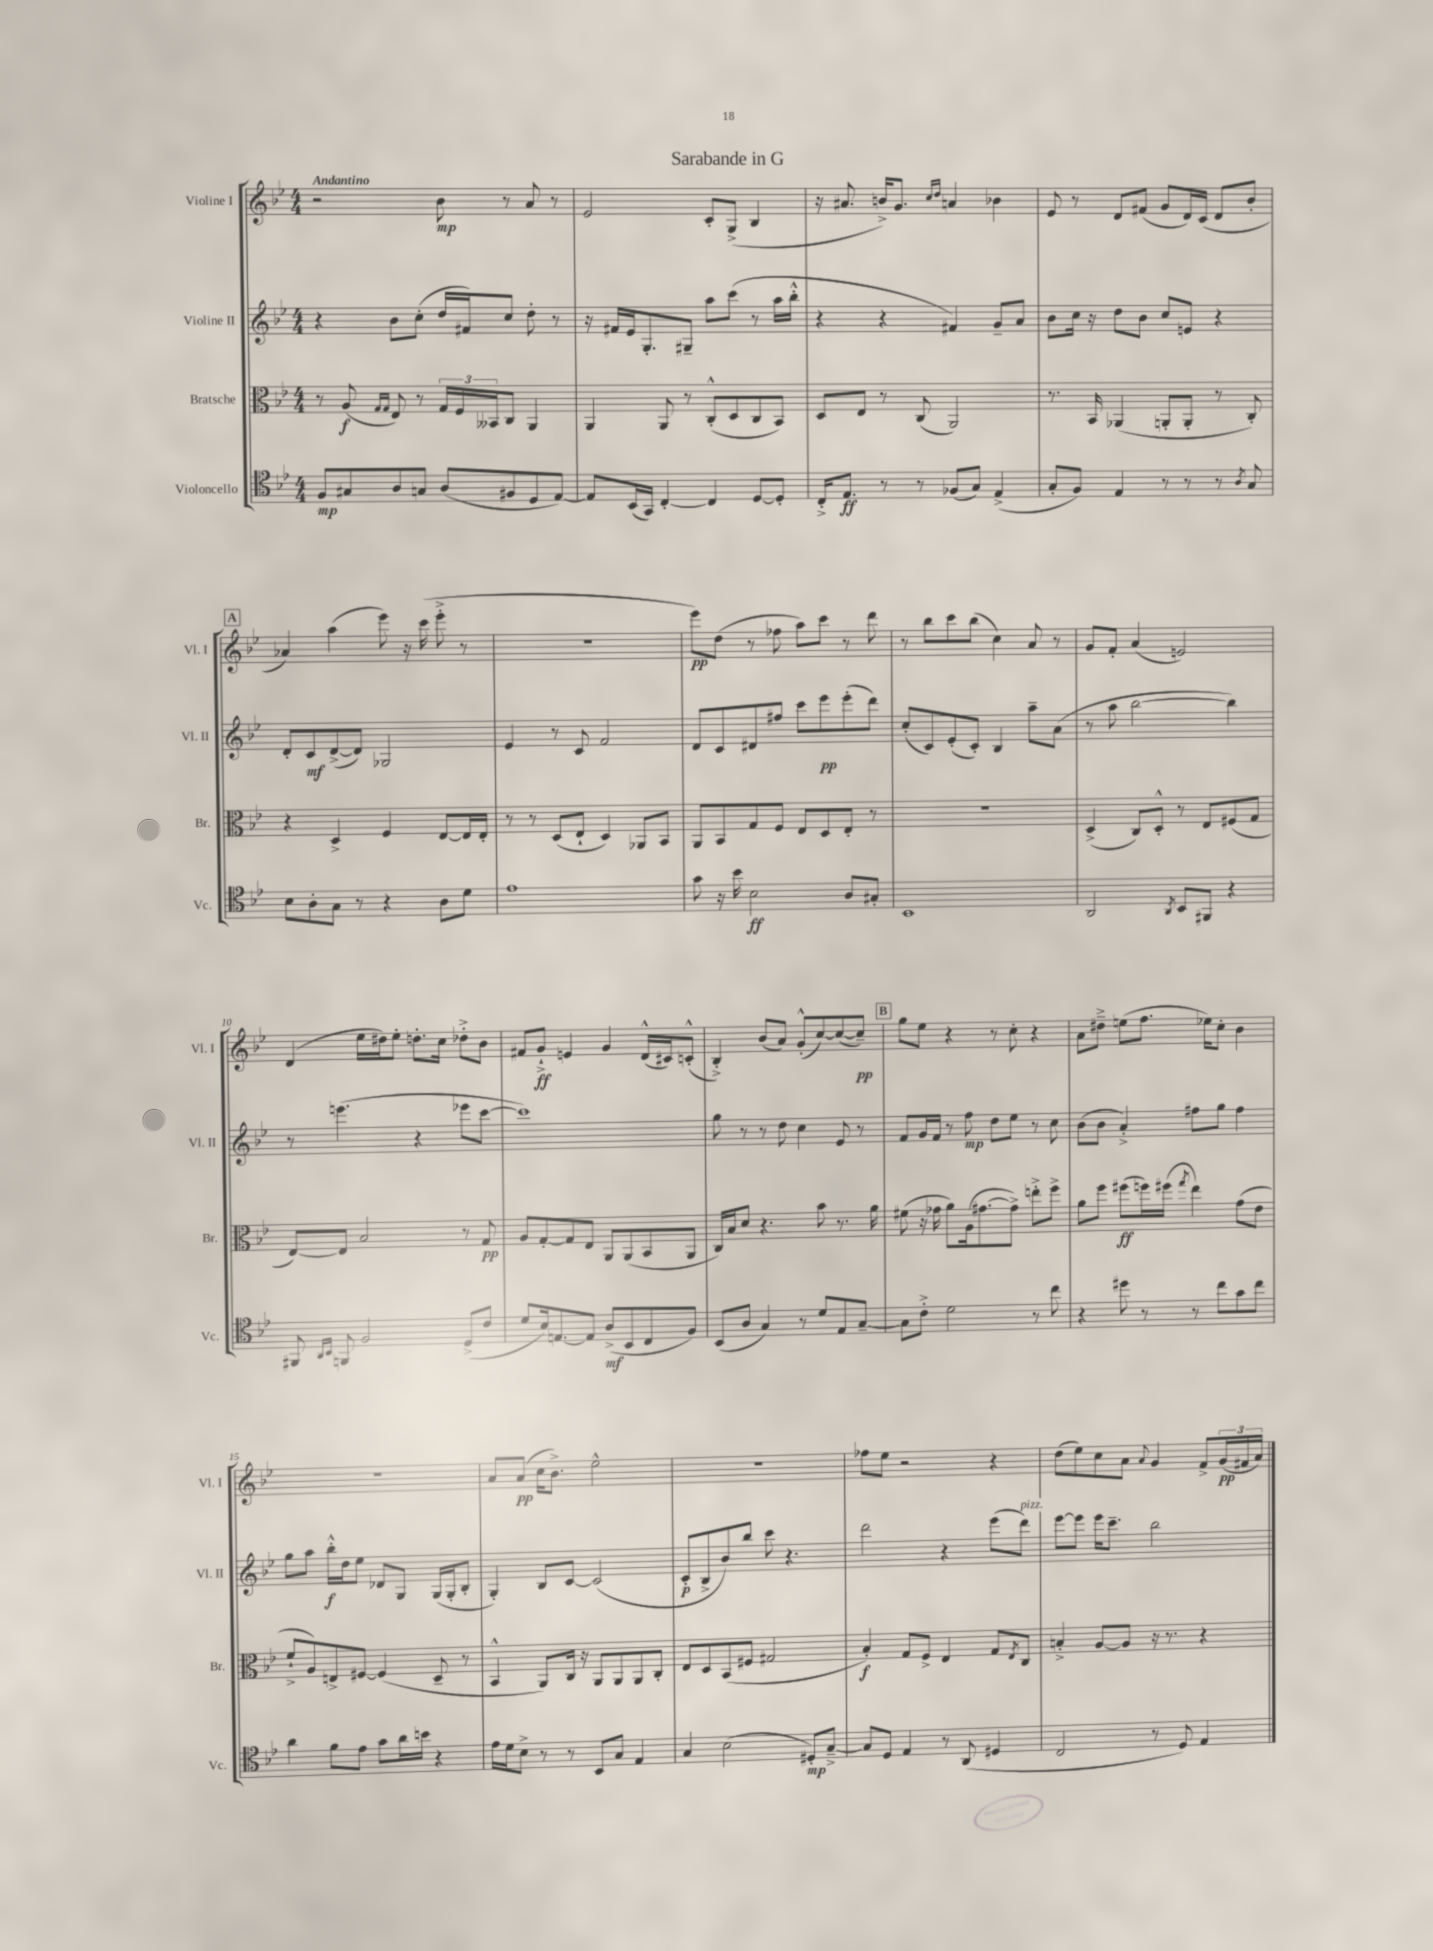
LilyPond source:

\header { title = "Sarabande in G" }
<<
\new StaffGroup <<
\new Staff = "s0" \with { instrumentName = "Violine I" shortInstrumentName = "Vl. I" } {
    \clef treble \key bes \major \numericTimeSignature \time 4/4 \tempo "Andantino"
    r2 bes'8\mp r8 a'8 r8 |
    ees'2 c'8-. g8->( bes4 |
    r16 ais'8. b'16->) g'8. \grace { c''16 d''16 } a'4 bes'4 |
    ees'8 r8 d'8 fis'8( g'8 d'16) c'16( d'8 bes'8-. |
    \mark \markup { \box "A" } aes'4) a''4( ees'''8) r16 c'''16( ees'''8-.-> r8 |
    r1 |
    ees'''8\pp) d''8( r8 fes''8 a''8) c'''8 r8 d'''8 |
    r8 bes''8 c'''8 bes''8( c''4) a'8 r8 |
    g'8 f'8-. a'4( e'2) |
    d'4( ees''16 dis''16) ees''8-. d''8.-. c''16 des''8-.-> bes'8 |
    fis'8 g'8-!->\ff e'4 g'4 d'16-^( cis'16) c'8-.-^( |
    bes4-.->) bes'8( a'8) g'8-.-^( c''8~) c''8~( c''8--\pp) |
    \mark \markup { \box "B" } g''8 ees''8 r4 r8 c''8-. r4 |
    a'8 dis''8---> e''8( f''8. ees''16) c''8-. bes'4 |
    R1 |
    a'8 a'8\pp( c''16 bes'8.->) ees''2-^ |
    R1 |
    fes''8 ees''8 r2 r4 |
    d''8( ees''8) c''8 a'8 \appoggiatura { a'8 } g'4 f'8-> \tuplet 3/2 { g'16\pp( fis'16 a'16) } \bar "|." |
}
\new Staff = "s1" \with { instrumentName = "Violine II" shortInstrumentName = "Vl. II" } {
    \clef treble \key bes \major \numericTimeSignature \time 4/4
    r4 bes'8 c''8-.( d''16 fis'16) c''8 d''8-. r8 |
    r16 fis'16 ees'16 g8.-. gis8-- a''8 c'''8( r8 a''16 bes''16-.-^ |
    r4 r4 fis'4) g'8-- a'8 |
    bes'8 c''16 r16 d''8 bes'8 c''8 e'8 r4 |
    \mark \markup { \box "A" } d'8-. c'8\mf d'8~->( d'8) ges2 |
    ees'4 r8 c'8 f'2 |
    d'8 c'8 dis'8 fis''8 c'''8 ees'''8\pp ees'''8-.( d'''8) |
    c''8-.( c'8) ees'8-.( c'8-.) bes4 a''8-- a'8( |
    r8 a''8 bes''2~ bes''4) |
    r8 e'''4.( r4 ees'''8 c'''8~ |
    c'''1) |
    g''8 r8 r8 d''8 c''4 ees'8 r8 |
    \mark \markup { \box "B" } f'8 g'16 f'16 r8 f''8\mp d''8 ees''8 r8 c''8 |
    bes'8( bes'8 a'4-.->) fis''8 g''8 fis''4 |
    g''8 a''8 bes''16-.-^\f d''16 ees''8 des'8 g8 g16( g16-. bes8-. |
    g4-.) bes8 c'8~ c'2( |
    c'8-.\p bes8-> bes'8) bes''8 c'''8 r4. |
    d'''2 r4 ees'''8( d'''8^\markup { \italic "pizz." }) |
    ees'''8~ ees'''8 ees'''16 c'''8.-- bes''2 \bar "|." |
}
\new Staff = "s2" \with { instrumentName = "Bratsche" shortInstrumentName = "Br." } {
    \clef alto \key bes \major \numericTimeSignature \time 4/4
    r8 a8\f( \grace { g16 g16 } ees8) r8 \tuplet 3/2 { g16 f16 beses,16 } c8 a,4 |
    a,4 a,8 r8 c8-.-^( d8 c8 bes,8) |
    d8 ees8 r8 c8( a,2) |
    r8. bes,16 aes,4( a,8-. a,8-. r8 c8-.) |
    \mark \markup { \box "A" } r4 d4-> f4 ees8~ ees16 ees16-. |
    r8 r8 d8( ees8-! d4) aes,8 bes,8 |
    a,8 bes,8 g8 f8 ees8 d8 ees8-. r8 |
    R1 |
    d4->( c8) d8-.-^ r8 ees8 fis8( g8 |
    ees8~) ees8 bes2 r8 g8\pp |
    a8 g8~-. g8 ees8 a,8 a,8( bes,8 a,8 |
    c16) bes16 d'8 r4. bes'8 r8. a'16 |
    \mark \markup { \box "B" } fis'8( r16 ges'16 a'8) a16( gis'8.~ gis'8->) e''8-.-> f''8-> |
    a'8 f''8 fis''8\ff( f''16) fis''16( \acciaccatura { g''8 } ees''4) g'8( ees'8 |
    f'8-!-> a8) e8-> fis8~ fis4( d8-- r8 |
    bes,4-^ a,8) c16 r16 a,8 a,8 a,8 c8-. |
    ees8 d8 bes,8( fis8 gis2 |
    bes4-.\f) g8 f8-> ees4 g8 \acciaccatura { ees8 } c8 |
    b4-.-> a8~ a8 r16 r8. r4 \bar "|." |
}
\new Staff = "s3" \with { instrumentName = "Violoncello" shortInstrumentName = "Vc." } {
    \clef tenor \key bes \major \numericTimeSignature \time 4/4
    f8\mp gis8 a8 g8 a8( fis8 d8 ees8~) |
    ees8 bes,16( g,16) c4~-. c4 d8~ d8-. |
    c16-.-> ees8.\ff r8 r8 fes8( g8) ees4->( |
    g8-. f8) ees4 r8 r8 r8 \acciaccatura { a8 } g8 |
    \mark \markup { \box "A" } bes8 a8-. g8 r8 r4 a8 d'8 |
    ees'1 |
    g'8 r16 bes'16 bes2\ff a8 gis8-. |
    bes,1 |
    a,2 \acciaccatura { a,8 } bes,8 fis,8 r4 |
    fis,8 \grace { a,16 bes,16 } f,8 f2 d8->( c'8 |
    d'8 bes16) e8.~ e8 a8->\mf( bes,8 c8 f8) |
    bes,8( a8 g4) r8 d'8 ees8 g8~-- |
    \mark \markup { \box "B" } g8 c'8-.-> d'2 r8 c''8 |
    r4 dis''8 r8 r8 c''8 g'8 c''8 |
    a'4 f'8 ees'8 g'8 a'16 b'16 r4 |
    ees'16 d'16 bes8-> r8 r8 bes,8 g8 ees4 |
    g4 bes2( dis8-.\mp) g8~---> |
    g8 d8 ees4 r8 a,8( dis4 |
    c2 r8 d8) ees4 \bar "|." |
}
>>
>>
